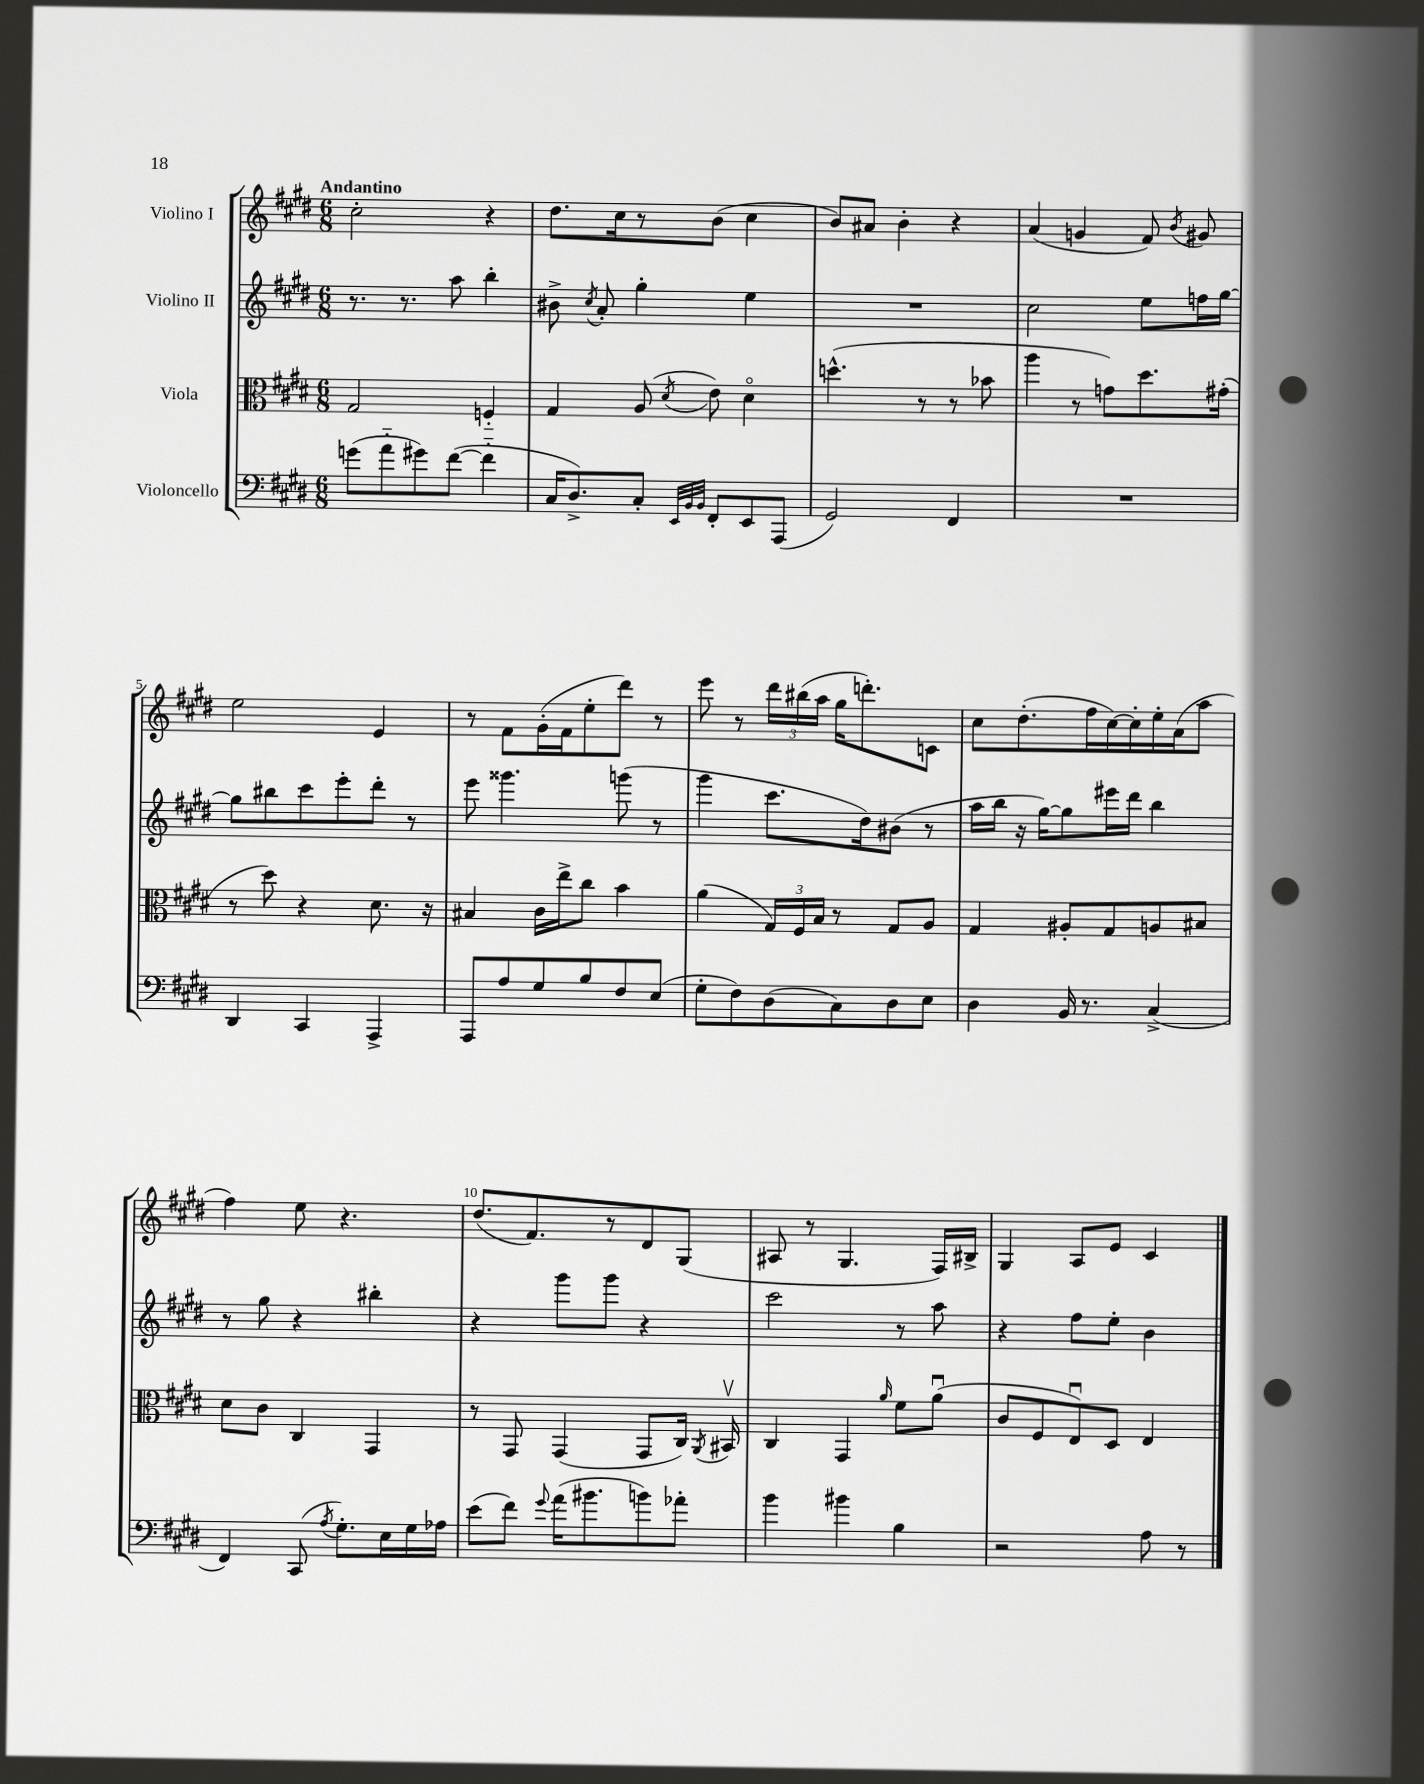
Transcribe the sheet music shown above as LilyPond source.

<<
\new StaffGroup <<
\new Staff = "s0" \with { instrumentName = "Violino I" } {
    \clef treble \key e \major \numericTimeSignature \time 6/8 \tempo "Andantino"
    \autoBeamOff cis''2-. r4 |
    dis''8.[ cis''16 r8 b'8]( cis''4 |
    b'8[) ais'8] b'4-. r4 |
    a'4( g'4 fis'8) \acciaccatura { b'8 } gis'8 |
    e''2 e'4 |
    r8 fis'8[ gis'16-.( fis'16 e''8-. dis'''8]) r8 |
    e'''8 r8 \tuplet 3/2 { dis'''16[ bis''16( a''16] } gis''16[ d'''8.-.) c'8] |
    cis''8[ dis''8.-.( fis''16 cis''16~) cis''16-. e''16-. a'16( a''8] |
    fis''4) e''8 r4. |
    dis''8.[( fis'8.) r8 dis'8 gis8]( |
    ais8 r8 gis4. fis16[) bis16]-> |
    gis4 a8[ e'8] cis'4 \bar "|." |
}
\new Staff = "s1" \with { instrumentName = "Violino II" } {
    \clef treble \key e \major \numericTimeSignature \time 6/8
    \autoBeamOff r8. r8. a''8 b''4-. |
    bis'8-> \acciaccatura { cis''8 } a'8-. gis''4-. e''4 |
    R2. |
    cis''2 e''8[ f''16 gis''16]~ |
    gis''8[ bis''8 cis'''8 e'''8-. dis'''8]-. r8 |
    e'''8 gisis'''4. g'''8( r8 |
    gis'''4 cis'''8.[ dis''16) bis'8]( r8 |
    a''16[ b''16] r16 gis''16[~) gis''8 eis'''16 dis'''16] b''4 |
    r8 gis''8 r4 bis''4-. |
    r4 gis'''8[ gis'''8] r4 |
    cis'''2 r8 a''8 |
    r4 fis''8[ e''8]-. b'4 \bar "|." |
}
\new Staff = "s2" \with { instrumentName = "Viola" } {
    \clef alto \key e \major \numericTimeSignature \time 6/8
    \autoBeamOff gis2 f4-_ |
    gis4 a8( \acciaccatura { dis'8 } e'8) dis'4\flageolet |
    d''4.-^( r8 r8 bes'8 |
    a''4 r8 g'8[) dis''8. gis'16]-.( |
    r8 dis''8) r4 dis'8. r16 |
    bis4 cis'16[ e''16-> cis''8] b'4 |
    a'4( \tuplet 3/2 { gis16[) fis16 b16] } r8 gis8[ a8] |
    gis4 ais8[-. gis8 a8 bis8] |
    dis'8[ cis'8] cis4 gis,4 |
    r8 gis,8 gis,4( gis,8[ cis16]) \acciaccatura { a,8 } bis,16\upbow |
    cis4 gis,4 \grace { a'16 } fis'8[ a'8]\downbow( |
    cis'8[ fis8 e8\downbow) dis8] e4 \bar "|." |
}
\new Staff = "s3" \with { instrumentName = "Violoncello" } {
    \clef bass \key e \major \numericTimeSignature \time 6/8
    \autoBeamOff g'8[( a'8-_ gis'8) fis'8]~( fis'4-_ |
    cis16[ dis8.->) cis8]-. \grace { e,32[ b,32 b,32] } fis,8[-. e,8 a,,8]( |
    gis,2) fis,4 |
    R2. |
    dis,4 cis,4 a,,4-> |
    a,,8[ a8 gis8 b8 fis8 e8]( |
    gis8[-. fis8) dis8( cis8) dis8 e8] |
    dis4 b,16 r8. cis4->( |
    fis,4) cis,8( \acciaccatura { a8 } gis8.[-.) e16 gis16 aes16] |
    e'8[( fis'8]) \appoggiatura { gis'8 } a'16[( bis'8. b'8) aes'8]-. |
    b'4 bis'4 b4 |
    r2 a8 r8 \bar "|." |
}
>>
>>
\layout { \context { \Score \override BarNumber.break-visibility = ##(#f #t #t) barNumberVisibility = #(every-nth-bar-number-visible 5) } }
